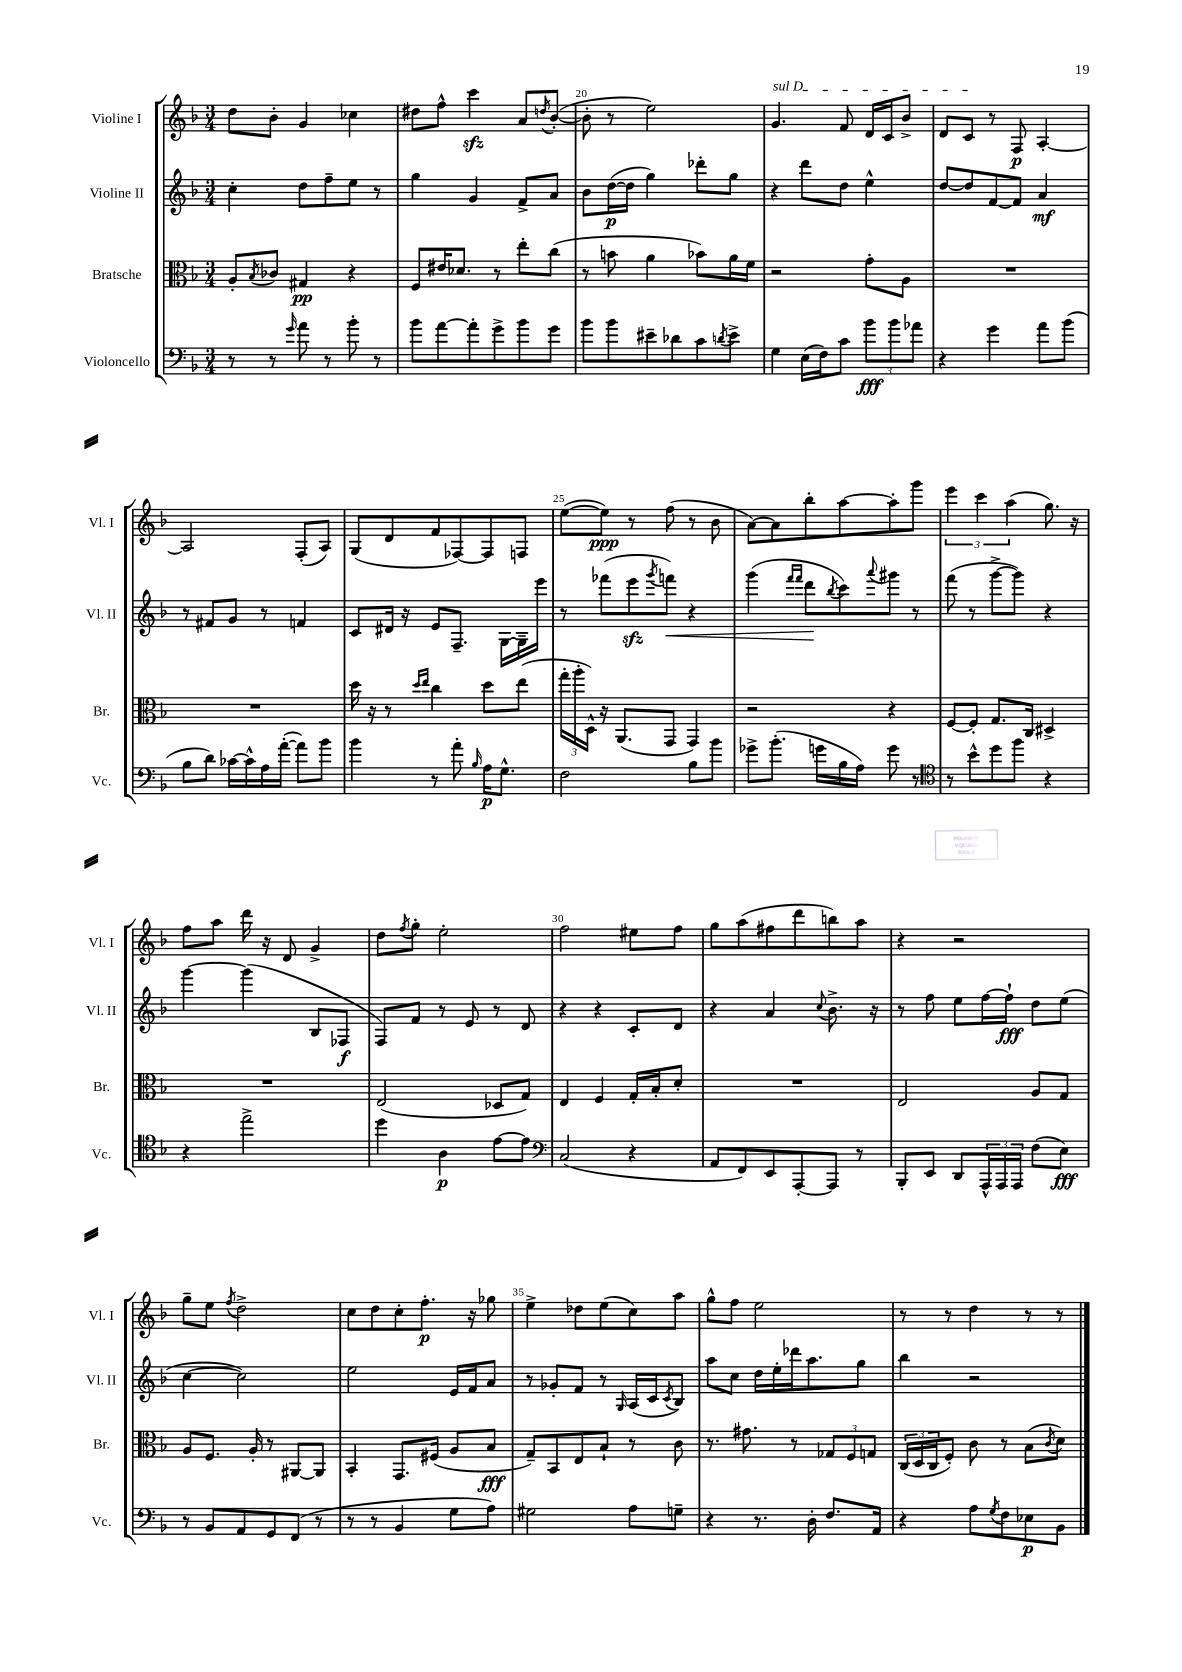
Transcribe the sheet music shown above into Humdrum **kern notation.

**kern	**dynam	**kern	**dynam	**kern	**dynam	**kern	**dynam
*part4	*part4	*part3	*part3	*part2	*part2	*part1	*part1
*staff4	*staff4	*staff3	*staff3	*staff2	*staff2	*staff1	*staff1
*I"Violoncello	*	*I"Bratsche	*	*I"Violine II	*	*I"Violine I	*
*I'Vc.	*	*I'Br.	*	*I'Vl. II	*	*I'Vl. I	*
*clefF4	*	*clefC3	*	*clefG2	*	*clefG2	*
*k[b-]	*	*k[b-]	*	*k[b-]	*	*k[b-]	*
*M3/4	*	*M3/4	*	*M3/4	*	*M3/4	*
=18	=18	=18	=18	=18	=18	=18	=18
8r	.	8A'/L	.	4cc'\	.	8dd\L	.
.	.	8qB-/	.	.	.	.	.
8r	.	8c-X/J	.	.	.	8b-'\J	.
16qqg/	.	.	.	.	.	.	.
8a\	.	4G#X/	pp	8dd\L	.	4g/	.
8r	.	.	.	8ff~\	.	.	.
8b-'\	.	4r	.	8ee\J	.	4cc-X\	.
8r	.	.	.	8r	.	.	.
=19	=19	=19	=19	=19	=19	=19	=19
8b-\L	.	8F/L	.	4gg\	.	8dd#X\L	.
[8a\	.	16e#X/K	.	.	.	8ff^^\J	.
.	.	8.d-X/J	.	.	.	.	.
8a'\]	.	.	.	4g/	.	4ccczz\	.
8g^\	.	8r	.	.	.	.	.
8b-\	.	8ee'\L	.	8f^/L	.	8a/L	.
.	.	.	.	.	.	8qddn/	.
8g\J	.	(8cc\J	.	8a/J	.	([8b-'/J	.
=20	=20	=20	=20	=20	=20	=20	=20
8b-\L	.	8r	.	8b-\L	.	8b-'\]	.
8b-\	.	8bn\	.	([16dd\L	p	8r	.
.	.	.	.	16dd\JJ]	.	.	.
8e#X~\	.	4a\	.	4gg\)	.	2ee\)	.
8d-X\	.	.	.	.	.	.	.
8c\	.	8b-X\L)	.	8ddd-X'\L	.	.	.
8qdn/	.	.	.	.	.	.	.
8e#^\J	.	16a\L	.	8gg\J	.	.	.
.	.	16f\JJ	.	.	.	.	.
=21	=21	=21	=21	=21	=21	=21	=21
!	!	!	!	!	!	!LO:TX:a:i:t=sul D	!
4G\	.	2r	.	4r	.	4.g/	.
(16E\LL	.	.	.	8ddd\L	.	.	.
16F\J)	.	.	.	.	.	.	.
8c\J	.	.	.	8dd\J	.	8f/	.
12b-\L	fff	8g'\L	.	4ee^^\	.	16d/LL	.
.	.	.	.	.	.	16c/J	.
12b-\	.	.	.	.	.	.	.
.	.	8A\J	.	.	.	8b-^/J	.
12a-X\J	.	.	.	.	.	.	.
=22	=22	=22	=22	=22	=22	=22	=22
4r	.	2.r	.	[8dd/L	.	8d/L	.
.	.	.	.	8dd/]	.	8c/J	.
4g\	.	.	.	[8f/	.	8r	.
.	.	.	.	8f/J]	.	8F/	p
8a\L	.	.	.	4a/	mf	[4A'/	.
(8b-\J	.	.	.	.	.	.	.
!!LO:LB:g=z
=23	=23	=23	=23	=23	=23	=23	=23
8B-\L	.	2.r	.	8r	.	2A/]	.
8d\J)	.	.	.	8f#X/L	.	.	.
[16c-X\LL	.	.	.	8g/J	.	.	.
16c-^^\]	.	.	.	.	.	.	.
16A\	.	.	.	8r	.	.	.
([16a'\JJ	.	.	.	.	.	.	.
8a\L])	.	.	.	4fn/	.	(8F'/L	.
8b-\J	.	.	.	.	.	8A/J)	.
=24	=24	=24	=24	=24	=24	=24	=24
4b-\	.	16dd\	.	8c/L	.	(8G/L	.
.	.	16r	.	.	.	.	.
.	.	8r	.	16d#X/Jk	.	8d/	.
.	.	.	.	16r	.	.	.
.	.	16qqdd/LL	.	.	.	.	.
.	.	16qqee/JJ	.	.	.	.	.
8r	.	4cc\	.	8e/L	.	8f/	.
8a'\	.	.	.	8.F~/J	.	[8F-X/)	.
16qqB-/	.	.	.	.	.	.	.
16A\KL	p	8dd\L	.	.	.	8F-/]	.
8.G^^\J	.	.	.	[16G\LL	.	.	.
.	.	(8ee\J	.	16G~\]	.	8Fn/J	.
.	.	.	.	16eee\JJ	.	.	.
=25	=25	=25	=25	=25	=25	=25	=25
2F\	.	24gg'\LL	.	8r	.	([8ee\L	.
.	.	24aa'\	.	.	.	.	.
.	.	24D^^\JJ)	.	.	.	.	.
.	.	16r	.	(8fff-X\L	.	8ee\J])	ppp
.	.	(8.AA/L	.	.	.	.	.
.	.	.	.	8eeezz\	.	8r	.
.	.	.	.	8qggg/	.	.	.
!	!	!	!	!	!LO:HP:b	!	!
.	.	8GG/J	.	8fffn\J)	<	(8ff\	.
8B-\L	.	4GG/)	.	4r	.	8r	.
8b-\J	.	.	.	.	.	8b-\	.
=26	=26	=26	=26	=26	=26	=26	=26
8g-X^\L	.	2r	.	(4ggg\	.	[8a\L)	.
(8.b-'\J	.	.	.	.	.	8a\]	.
.	.	.	.	16qqfff/LL	.	.	.
.	.	.	.	16qqfff/JJ	.	.	.
.	.	.	.	8ddd\L	.	8bb-'\	.
16gn\LL	.	.	.	.	.	.	.
.	.	.	.	8qbb-/	.	.	.
16B-\	.	.	.	8ccc\)	[	[8aa\	.
16A\JJ)	.	.	.	.	.	.	.
.	.	.	.	8qqaaa/	.	.	.
8g\	.	4r	.	8ggg#X\J	.	8aa'\]	.
8r	.	.	.	8r	.	8ggg\J	.
=27	=27	=27	=27	=27	=27	=27	=27
*clefC4	*	*	*	*	*	*	*
8r	.	[8F/L	.	(8fff\	.	6eee\	.
8b-^^\L	.	8F'/J]	.	8r	.	.	.
.	.	.	.	.	.	6ccc\	.
8dd\	.	8.G/L	.	[8ggg^\L	.	.	.
.	.	.	.	.	.	(6aa\	.
8ff\J	.	.	.	8ggg\J])	.	.	.
.	.	16C/Jk	.	.	.	.	.
4r	.	4D#X^/	.	4r	.	8.gg\)	.
.	.	.	.	.	.	16r	.
!!LO:LB:g=z
=28	=28	=28	=28	=28	=28	=28	=28
4r	.	2.r	.	[4ggg\	.	8ff\L	.
.	.	.	.	.	.	8aa\J	.
2ee^\	.	.	.	(4ggg\]	.	16ddd\	.
.	.	.	.	.	.	16r	.
.	.	.	.	.	.	8d/	.
.	.	.	.	8B-/L	.	4g^/	.
.	.	.	.	8F-X/J	f	.	.
=29	=29	=29	=29	=29	=29	=29	=29
4dd\	.	(2E/	.	8F/L)	.	8dd\L	.
.	.	.	.	.	.	8qff/	.
.	.	.	.	8f/J	.	8gg'\J	.
4A\	p	.	.	8r	.	2ee'\	.
.	.	.	.	8e/	.	.	.
[8e\L	.	8D-X/L	.	8r	.	.	.
8e\J]	.	8G/J)	.	8d/	.	.	.
=30	=30	=30	=30	=30	=30	=30	=30
*clefF4	*	*	*	*	*	*	*
(2C/	.	4E/	.	4r	.	2ff\	.
.	.	4F/	.	4r	.	.	.
4r	.	16G'/LL	.	8c'/L	.	8ee#X\L	.
.	.	16B-'/J	.	.	.	.	.
.	.	8d'/J	.	8d/J	.	8ff\J	.
=31	=31	=31	=31	=31	=31	=31	=31
8AA/L	.	2.r	.	4r	.	8gg\L	.
8FF/)	.	.	.	.	.	(8aa\	.
8EE/	.	.	.	4a/	.	8ff#X\	.
[8AAA'/	.	.	.	.	.	8ddd\	.
.	.	.	.	8qqcc/	.	.	.
8AAA/J]	.	.	.	8.b-^\	.	8bbn\)	.
8r	.	.	.	.	.	8aa\J	.
.	.	.	.	16r	.	.	.
=32	=32	=32	=32	=32	=32	=32	=32
8BBB-'/L	.	2E/	.	8r	.	4r	.
8EE/J	.	.	.	8ff\	.	.	.
8DD/L	.	.	.	8ee\L	.	2r	.
24AAA^^/L	.	.	.	[16ff\L	.	.	.
24AAA/	.	.	.	.	.	.	.
.	.	.	.	16ff`\JJ]	fff	.	.
24AAA/JJ	.	.	.	.	.	.	.
(8F\L	.	8A/L	.	8dd\L	.	.	.
8E\J)	fff	8G/J	.	(8ee\J	.	.	.
!!LO:LB:g=z
=33	=33	=33	=33	=33	=33	=33	=33
8r	.	8A/L	.	[4cc\	.	8gg~\L	.
8BB-/L	.	8.F/J	.	.	.	8ee\J	.
.	.	.	.	.	.	8qff/	.
8AA/	.	.	.	2cc\])	.	2dd^\	.
.	.	16A'/	.	.	.	.	.
8GG/	.	8r	.	.	.	.	.
(8FF/J	.	[8AA#X/L	.	.	.	.	.
8r	.	8AA#/J]	.	.	.	.	.
=34	=34	=34	=34	=34	=34	=34	=34
8r	.	4BB-'/	.	2ee\	.	8cc\L	.
8r	.	.	.	.	.	8dd\	.
4BB-/	.	8.GG/L	.	.	.	8cc'\	.
.	.	.	.	.	.	8.ff'\J	p
.	.	(16F#X/Jk	.	.	.	.	.
8G\L	.	8A/L	.	16e/LL	.	.	.
.	.	.	.	16f/J	.	16r	.
8A\J)	.	8B-/J	fff	8a/J	.	8gg-X\	.
=35	=35	=35	=35	=35	=35	=35	=35
2G#X\	.	8G~/L)	.	8r	.	4ee^\	.
.	.	8BB-/	.	8g-X'/L	.	.	.
.	.	8E/	.	8f/J	.	8dd-X\L	.
.	.	8B-`/J	.	8r	.	(8ee\	.
.	.	.	.	16qqG/	.	.	.
8A\L	.	8r	.	(16A/LL	.	8cc\)	.
.	.	.	.	16c/J	.	.	.
.	.	.	.	8qc/	.	.	.
8Gn~\J	.	8c\	.	8B-/J)	.	8aa\J	.
=36	=36	=36	=36	=36	=36	=36	=36
4r	.	8.r	.	8aa\L	.	8gg^^\L	.
.	.	.	.	8cc\J	.	8ff\J	.
.	.	8.g#X\	.	.	.	.	.
8.r	.	.	.	16dd\LL	.	2ee\	.
.	.	.	.	16ee'\	.	.	.
.	.	8r	.	16ddd-X\J	.	.	.
16D'\	.	.	.	8.aa\	.	.	.
8.F/L	.	12G-X/L	.	.	.	.	.
.	.	12F/	.	.	.	.	.
.	.	.	.	8gg\J	.	.	.
.	.	12Gn/J	.	.	.	.	.
16AA/Jk	.	.	.	.	.	.	.
=37	=37	=37	=37	=37	=37	=37	=37
4r	.	(24C/LL	.	4bb-\	.	8r	.
.	.	24D/	.	.	.	.	.
.	.	24C/J	.	.	.	.	.
.	.	8F'/J)	.	.	.	8r	.
8A\L	.	8c\	.	2r	.	4dd\	.
8qG/	.	.	.	.	.	.	.
8F\	.	8r	.	.	.	.	.
8E-X\	p	(8B-\L	.	.	.	8r	.
.	.	8qc/	.	.	.	.	.
8BB-\J	.	8d\J)	.	.	.	8r	.
==	==	==	==	==	==	==	==
*-	*-	*-	*-	*-	*-	*-	*-
